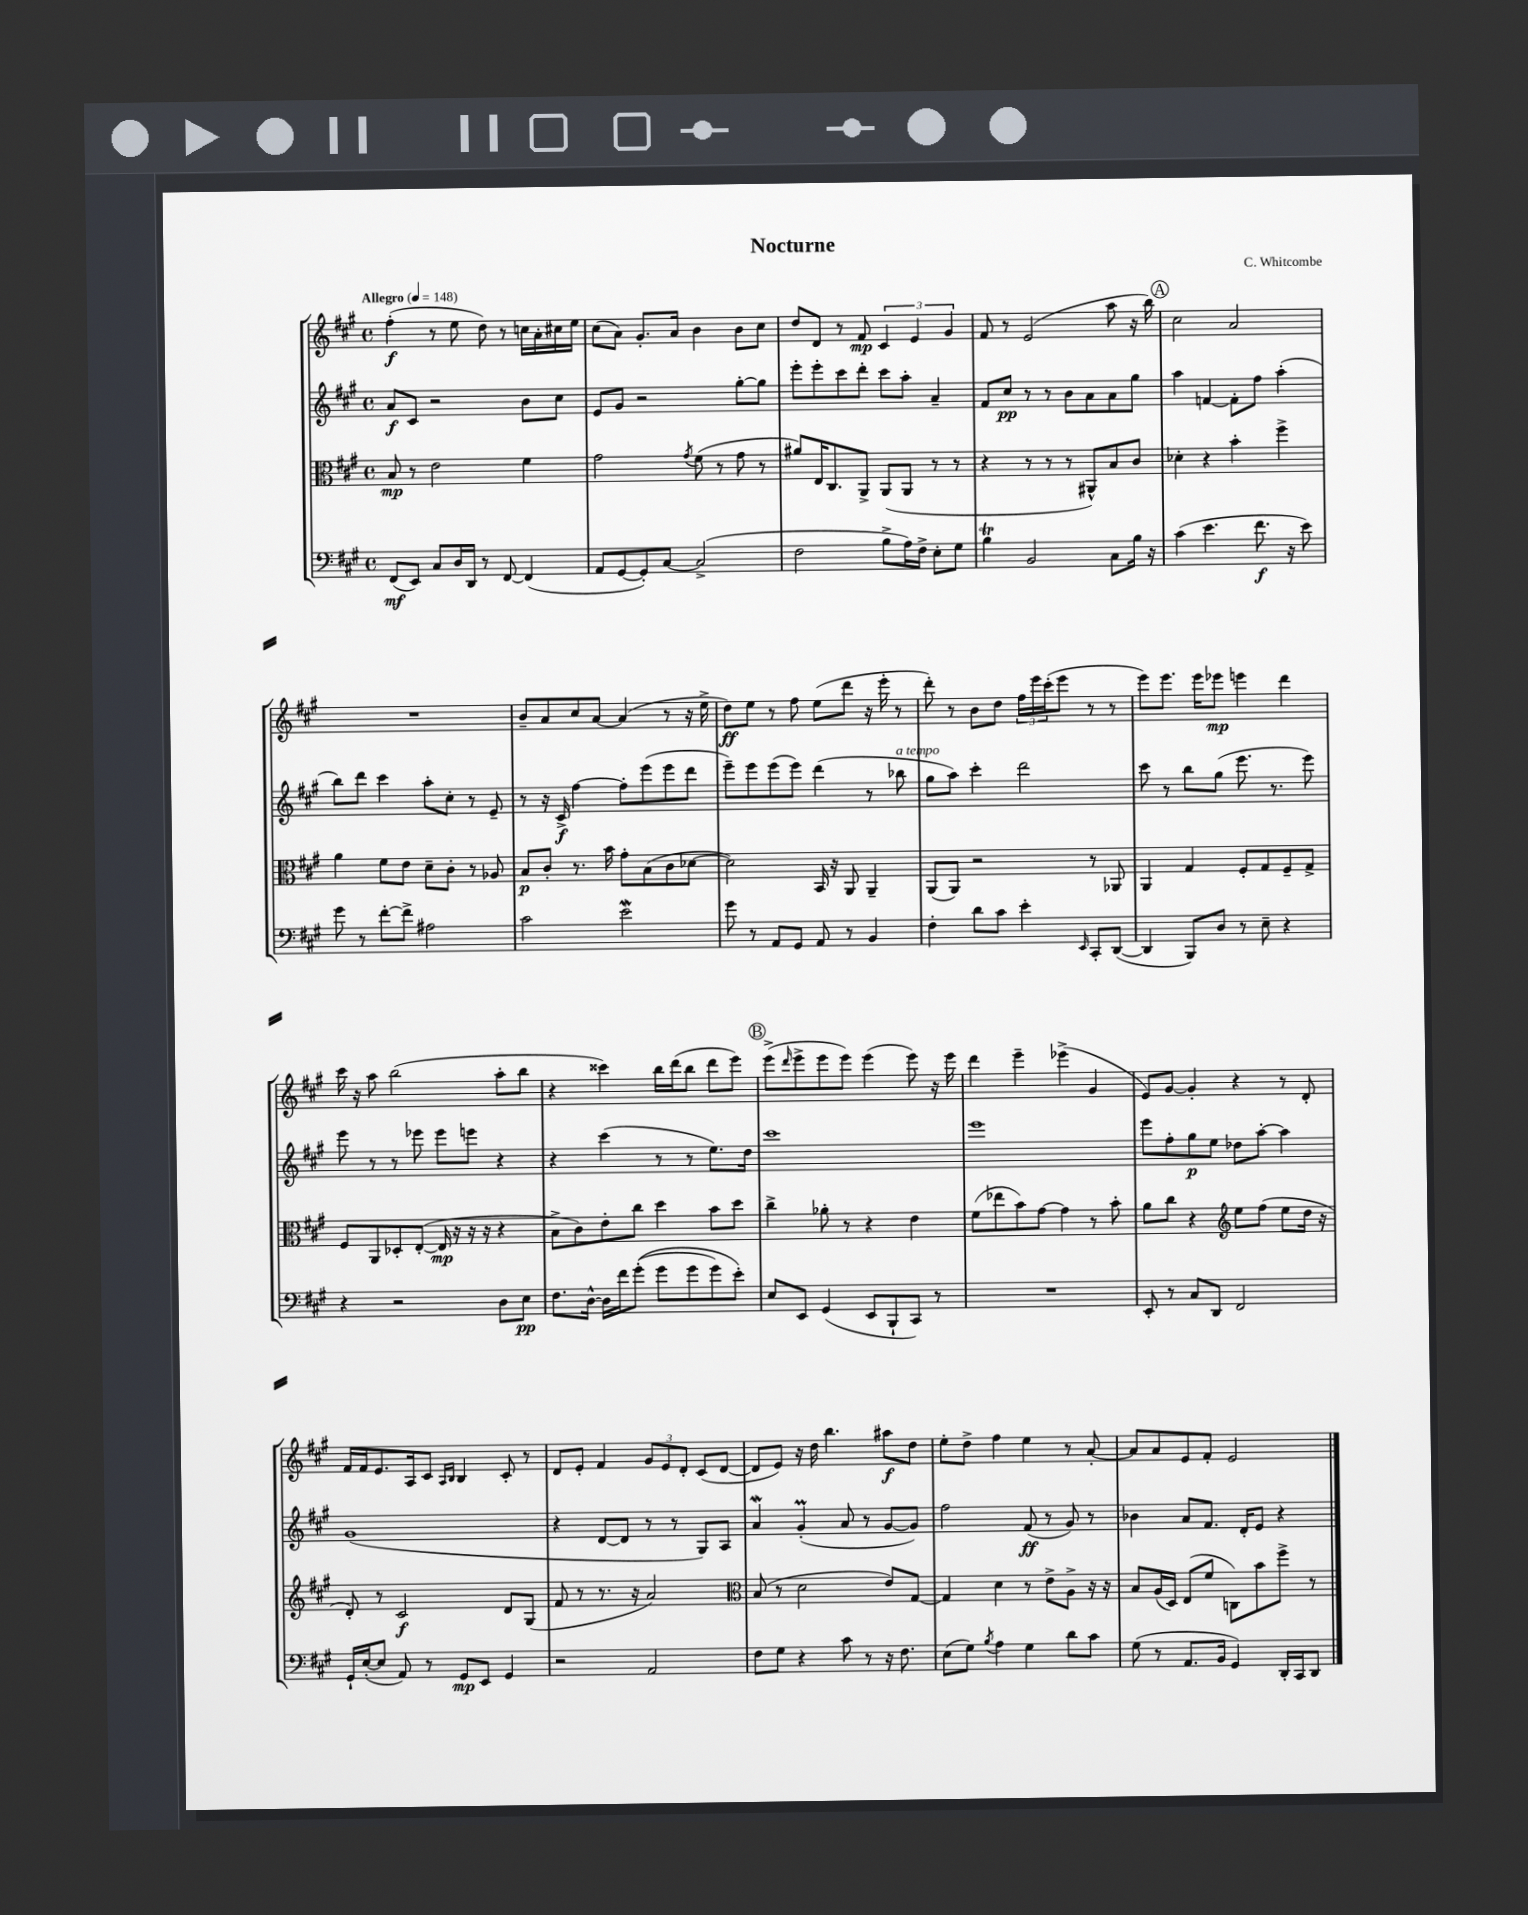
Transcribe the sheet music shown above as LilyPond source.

\header { title = "Nocturne" composer = "C. Whitcombe" }
<<
\new StaffGroup <<
\new Staff = "s0" {
    \clef treble \key a \major \defaultTimeSignature \time 4/4 \tempo "Allegro" 4 = 148
    fis''4-.\f( r8 e''8 d''8) r8 c''16 a'16-. cis''16 e''16 |
    cis''8( a'8) gis'8.-. a'16 b'4 b'8 cis''8 |
    d''8 d'8 r8 fis'8\mp \tuplet 3/2 { cis'4 e'4 gis'4 } |
    fis'8 r8 e'2( a''8 r16 b''16) |
    \mark \markup { \circle "A" } cis''2 a'2 |
    R1 |
    b'8-- a'8 cis''8 a'8~ a'4( r8 r16 e''16-> |
    d''8\ff) e''8 r8 fis''8 e''8( d'''8 r16 e'''16-. r8 |
    d'''8-.) r8 b'8 d''8 \tuplet 3/2 { fis''16 e'''16 cis'''16-.( } e'''8 r8 r8 |
    e'''8) e'''8. e'''16 ees'''8\mp e'''4 d'''4 |
    cis'''16 r16 a''8 b''2( a''8-. b''8 |
    r4 cisis'''4) b''16 d'''16( b''8 d'''8 e'''8) |
    \mark \markup { \circle "B" } e'''8->( \grace { d'''16 } e'''8-> e'''8 e'''8) e'''4( e'''8) r16 e'''16 |
    d'''4 e'''4-- ees'''4->( gis'4 |
    e'8) gis'8~ gis'4-. r4 r8 d'8-. |
    fis'16 fis'16 e'8. a16 cis'8 \grace { a16 b16 } b4 cis'8-. r8 |
    d'8 e'8-. fis'4 \tuplet 3/2 { gis'8 e'8 d'8-. } cis'8( d'8~ |
    d'8 e'8) r16 d''16 b''4. ais''8\f d''8 |
    e''8-. d''8-> fis''4 e''4 r8 a'8~-. |
    a'8 a'8 e'8 fis'8-. e'2 \bar "|." |
}
\new Staff = "s1" {
    \clef treble \key a \major \defaultTimeSignature \time 4/4
    a'8\f cis'8 r2 b'8 cis''8 |
    e'8 gis'8 r2 gis''8~-. gis''8 |
    e'''8-. e'''8-. cis'''8 d'''8-. cis'''8 a''8-. a'4-- |
    fis'8 cis''8\pp r8 r8 b'8 a'8 a'8 gis''8 |
    \mark \markup { \circle "A" } a''4 f'4~ f'8-. fis''8 a''4-.( |
    b''8) d'''8 cis'''4 a''8-. cis''8-. r8 e'8-- |
    r8 r16 cis'16->\f fis''4~ fis''8-. e'''8( e'''8 d'''8 |
    e'''8--) e'''8 e'''8( e'''8) d'''4( r8 bes''8^\markup { \italic "a tempo" } |
    gis''8 a''8) cis'''4-. d'''2 |
    cis'''8 r8 b''8 gis''8( e'''8. r8. e'''8) |
    e'''8 r8 r8 ees'''8 ees'''8 e'''8 r4 |
    r4 cis'''4( r8 r8 e''8.) d''16 |
    \mark \markup { \circle "B" } cis'''1 |
    e'''1 |
    e'''8 fis''8-. gis''8\p e''8 des''8 a''8~-. a''4 |
    gis'1( |
    r4 d'8~ d'8 r8 r8 gis8) a8 |
    a'4\mordent gis'4-.\prall( a'8 r8 gis'8~ gis'8) |
    fis''2 fis'8\ff( r8 gis'8) r8 |
    bes'4 a'8 fis'8. d'16-. e'8 r4 \bar "|." |
}
\new Staff = "s2" {
    \clef alto \key a \major \defaultTimeSignature \time 4/4
    b8\mp r8 e'2 fis'4 |
    gis'2 \acciaccatura { gis'8 } fis'8( r8 gis'8 r8 |
    ais'8) e16 cis8. a,8-> a,8( a,8 r8 r8 |
    r4 r8 r8 r8 ais,8-^) b8 cis'8 |
    \mark \markup { \circle "A" } des'4-. r4 b'4-. fis''4-> |
    a'4 fis'8 e'8 d'8-- cis'8-. r8 aes8 |
    b8\p cis'8-. r8. b'16 gis'8-. b8( cis'8 des'8~ |
    des'2) b,16 r16 a,8 a,4-- |
    a,8( a,8) r2 r8 aes,8 |
    a,4 gis4 fis8-. gis8 fis8-- gis8-> |
    fis8 a,8 des8-. e8~-.( e16\mp r16 r16 r16 r4 |
    b8-> cis'8) e'8-. cis''8 d''4 b'8 d''8 |
    \mark \markup { \circle "B" } cis''4-> aes'8-. r8 r4 e'4 |
    fis'8( ees''8 b'8) gis'8~ gis'4 r8 b'8-. |
    a'8 cis''8 r4 \clef treble e''8 fis''8( e''8 d''16 r16 |
    d'8-.) r8 cis'2\f d'8 gis8( |
    fis'8 r8 r8. r16 a'2) |
    \clef alto b8( r8 d'2 e'8) gis8~ |
    gis4 d'4 r8 e'8-> a8-> r16 r16 |
    b8 a16( d16) e8( fis'8 c8) b'8 fis''8-> r8 \bar "|." |
}
\new Staff = "s3" {
    \clef bass \key a \major \defaultTimeSignature \time 4/4
    fis,8\mf( e,8) cis8 d16 d,16 r8 fis,8~ fis,4( |
    a,8 gis,8~ gis,8-.) cis8~ cis2->( |
    fis2 b8-> a16) fis16-> e8-. gis8 |
    b4\trill b,2 cis8 b16 r16 |
    \mark \markup { \circle "A" } cis'4( e'4. fis'8.\f r16 e'8) |
    gis'8 r8 fis'8~-. fis'8-> ais2 |
    cis'2 e'2\mordent |
    gis'8 r8 a,8 gis,8 a,8 r8 b,4 |
    fis4-. d'8 cis'8 e'4-. \grace { e,16 } cis,8-. d,8~( |
    d,4 b,,8) d8 r8 e8-- r4 |
    r4 r2 d8 e8\pp |
    fis8. d16~-^ d16 fis'16 gis'8-.(\( gis'8 gis'8 gis'8) e'8-.\) |
    \mark \markup { \circle "B" } e8 e,8 gis,4( e,8 b,,8-! cis,8) r8 |
    R1 |
    e,8-. r8 cis8 d,8 fis,2 |
    gis,16-! e16~-.( e8 a,8) r8 gis,8\mp e,8 gis,4 |
    r2 a,2 |
    fis8 gis8 r4 cis'8 r8 r16 fis8. |
    e8( gis8) \acciaccatura { b8 } a4 gis4 d'8 cis'8 |
    gis8( r8 a,8. b,16 gis,4) d,16-. cis,16 d,8 \bar "|." |
}
>>
>>
\layout { \context { \Score \remove "Bar_number_engraver" } }
